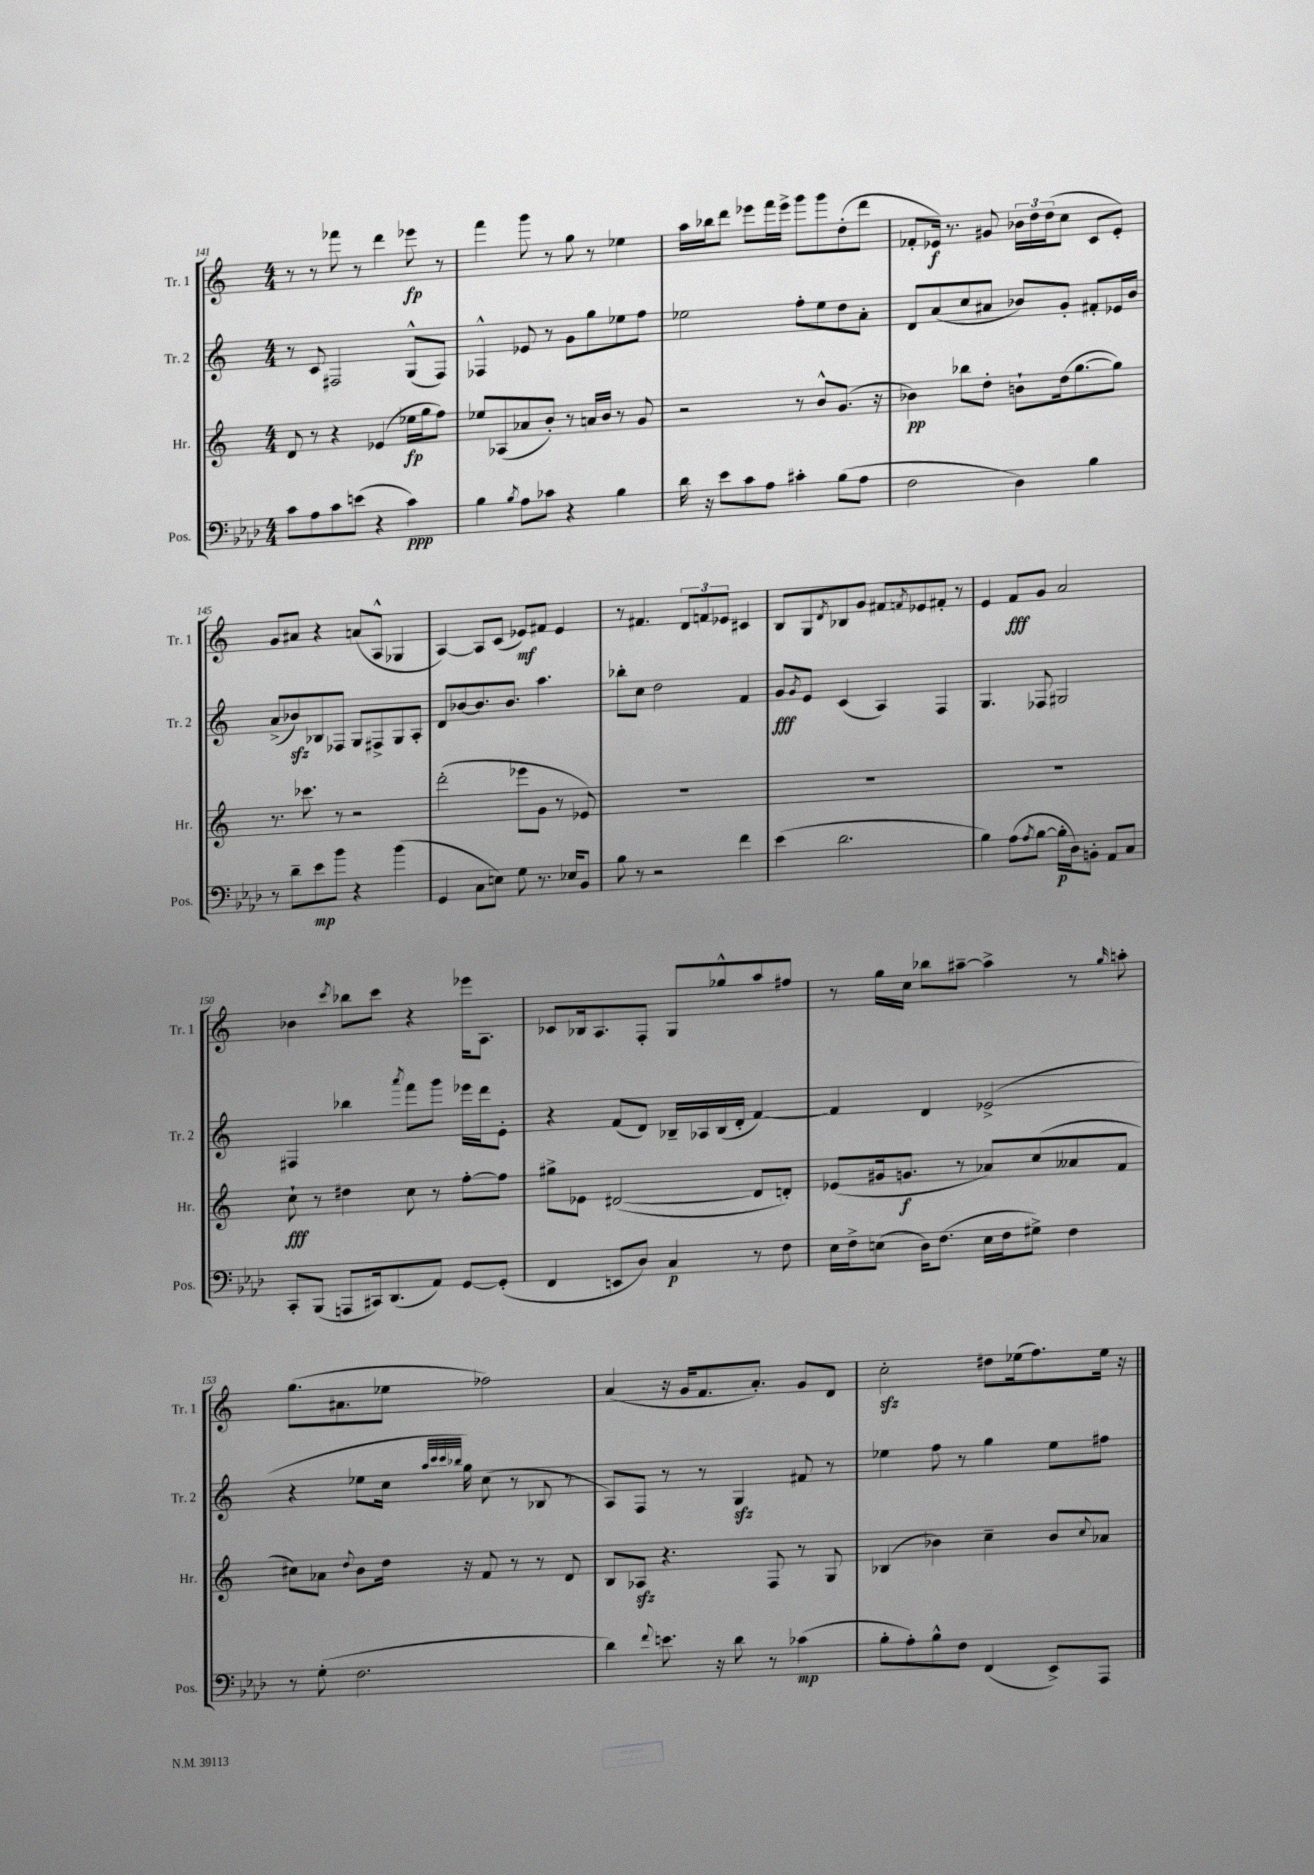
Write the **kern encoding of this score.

**kern	**dynam	**kern	**dynam	**kern	**dynam	**kern	**dynam
*part4	*part4	*part3	*part3	*part2	*part2	*part1	*part1
*staff4	*staff4	*staff3	*staff3	*staff2	*staff2	*staff1	*staff1
*I"Pos.	*	*I"Hr.	*	*I"Tr. 2	*	*I"Tr. 1	*
*I'Pos.	*	*I'Hr.	*	*I'Tr. 2	*	*I'Tr. 1	*
*clefF4	*	*clefG2	*	*clefG2	*	*clefG2	*
*k[b-e-a-d-]	*	*k[]	*	*k[]	*	*k[]	*
*M4/4	*	*M4/4	*	*M4/4	*	*M4/4	*
=141	=141	=141	=141	=141	=141	=141	=141
8c\L	.	8d/	.	8r	.	8r	.
8A-\	.	8r	.	8c/	.	8r	.
8c\	.	4r	.	2F#X/	.	8fff-X\	.
(8en\J	.	.	.	.	.	8r	.
4r	.	(4e-X/	.	.	.	4ddd\	.
4c\)	ppp	16ee-X\LL	fp	(8G^^/L	.	8eee-X\	fp
.	.	16gg\J	.	.	.	.	.
.	.	8ff\J)	.	8F#/J)	.	8r	.
=142	=142	=142	=142	=142	=142	=142	=142
4B-\	.	8ee-X/L	.	4F-X^^/	.	4fff\	.
.	.	(8A-X/	.	.	.	.	.
8qB-/	.	.	.	.	.	.	.
8A-\L	.	8a-X/	.	8e-X/	.	8ggg\	.
8c-X\J	.	8b'/J)	.	8r	.	8r	.
4r	.	8r	.	8g\L	.	8gg\	.
.	.	16an/LL	.	8gg\	.	8r	.
.	.	16b/JJ	.	.	.	.	.
4B-\	.	8r	.	8ee-X\	.	4ee-X\	.
.	.	8g/	.	8ff\J	.	.	.
=143	=143	=143	=143	=143	=143	=143	=143
16d-\	.	2r	.	2ee-X\	.	16aa\LL	.
16r	.	.	.	.	.	16bb-X\J	.
8e-\L	.	.	.	.	.	8ddd\J	.
8c\	.	.	.	.	.	8eee-X\L	.
8A-\J	.	.	.	.	.	16fff\L	.
.	.	.	.	.	.	16eee-^\JJ	.
4c#X'\	.	8r	.	8ff'\L	.	8ggg\L	.
.	.	8b^^/L	.	8ee-\	.	8ggg\	.
(8B-\L	.	(8.g/J	.	8dd\	.	(8dd'\	.
8A-\J	.	.	.	8a'\J	.	8ddd\J	.
.	.	16r	.	.	.	.	.
=144	=144	=144	=144	=144	=144	=144	=144
2F\	.	4b-X\)	pp	8d/L	.	8f-X'/L	.
.	.	.	.	(8a/	.	16e-X/Jk)	f
.	.	.	.	.	.	8.r	.
.	.	8bb-X\L	.	8cc/	.	.	.
.	.	8dd'\J	.	8a#X/J	.	8g#X/	.
4D-\)	.	8bn`\L	.	8b-X/L)	.	24b-X\LL	.
.	.	.	.	.	.	24dd\	.
.	.	.	.	.	.	(24dd\J	.
.	.	(16dd\k	.	8g'/J	.	8cc\J	.
.	.	[8.gg\	.	.	.	.	.
4B-\	.	.	.	8f#X'/L	.	8c/L	.
.	.	8gg\J])	.	16e-X/L	.	8e-'/J)	.
.	.	.	.	16b-/JJ	.	.	.
!!LO:LB:g=z
=145	=145	=145	=145	=145	=145	=145	=145
8r	.	8.r	.	(8a^/L	.	8g/L	.
8d-~\L	.	.	.	8b-Xzz/)	.	8a#X/J	.
.	.	8.ccc-X\	.	.	.	.	.
8e-\	mp	.	.	8B-X/	.	4r	.
8b-\J	.	8r	.	8F-X/J	.	.	.
4r	.	2r	.	8G/L	.	(8an/L	.
.	.	.	.	8F#X^/	.	8A^^/J	.
(4b-\	.	.	.	8G/	.	4G-X/	.
.	.	.	.	8A'/J	.	.	.
=146	=146	=146	=146	=146	=146	=146	=146
4GG/	.	(2ddd'\	.	8d/L	.	[4A/)	.
.	.	.	.	[8b-X/	.	.	.
8C\L	.	.	.	8.b-/]	.	8A/L]	.
8En\J)	.	.	.	.	.	(8c/J	.
.	.	.	.	8.b-/J	.	.	.
8G\	.	8eee-X\L	.	.	.	8e-X/L)	mf
8.r	.	8g\J	.	4.aa\	.	8f#X/J	.
.	.	8r	.	.	.	4e-/	.
16E-X/KL	.	.	.	.	.	.	.
8BB-/J	.	8e-X/)	.	.	.	.	.
=147	=147	=147	=147	=147	=147	=147	=147
8B-\	.	1r	.	8bb-X'\L	.	8r	.
8r	.	.	.	8cc\J	.	4.f#X/	.
2r	.	.	.	2dd\	.	.	.
.	.	.	.	.	.	12d/L	.
.	.	.	.	.	.	12fn/	.
.	.	.	.	.	.	12e-X/J	.
4f\	.	.	.	4f/	.	4c#X/	.
=148	=148	=148	=148	=148	=148	=148	=148
(4e-\	.	1r	.	8g/L	fff	8B/L	.
.	.	.	.	8qg/	.	.	.
.	.	.	.	8e/J	.	8G/	.
.	.	.	.	.	.	8qd/	.
2.d-\	.	.	.	(4c/	.	8B-X/	.
.	.	.	.	.	.	8g/J	.
.	.	.	.	4A/)	.	8f#X/L	.
.	.	.	.	.	.	8qfn/	.
.	.	.	.	.	.	8e-X/	.
.	.	.	.	4F/	.	8f#X'/J	.
.	.	.	.	.	.	8r	.
=149	=149	=149	=149	=149	=149	=149	=149
4B-\)	.	1r	.	4.G/	.	4e/	.
(8A-\L	.	.	.	.	.	8f/L	fff
8qA-/	.	.	.	.	.	.	.
[8B-\J	.	.	.	8F-X/	.	8g/J	.
16B-'\LL]	p	.	.	2G#X/	.	2a/	.
16D-\J)	.	.	.	.	.	.	.
8BBn'\J	.	.	.	.	.	.	.
8AA-/L	.	.	.	.	.	.	.
8C/J	.	.	.	.	.	.	.
!!LO:LB:g=z
=150	=150	=150	=150	=150	=150	=150	=150
8CC'/L	.	8cc`\	fff	4F#X/	.	4b-X\	.
(8BBB-/J	.	8r	.	.	.	.	.
.	.	.	.	.	.	8qccc/	.
8AAAn/L	.	4dd#X\	.	4bb-X\	.	8bb-X\L	.
16CC#X/k)	.	.	.	.	.	8ccc\J	.
(8.DD-/	.	.	.	.	.	.	.
.	.	.	.	8qaaa/	.	.	.
.	.	8cc\	.	8fff\L	.	4r	.
8AA-/J)	.	8r	.	8ggg\J	.	.	.
[8GG/L	.	[8ff'\L	.	16eee-X\LL	.	16eee-X\KL	.
.	.	.	.	16ddd\J	.	8.A\J	.
(8GG'/J]	.	8ff\J]	.	8e'\J	.	.	.
=151	=151	=151	=151	=151	=151	=151	=151
4FF/	.	8gg#X^\L	.	4r	.	8c-X/L	.
.	.	8e-X\J	.	.	.	16B-X/k	.
.	.	.	.	.	.	8.A/	.
8EEn/L	.	([2d#X/	.	(8f/L	.	.	.
8D-/J)	.	.	.	8d/J)	.	8F'/J	.
4C/	p	.	.	16B-X~/LL	.	8G/L	.
.	.	.	.	16A-X/	.	.	.
.	.	.	.	(16B-/	.	8gg-X^^/	.
.	.	.	.	16d'/JJ	.	.	.
8r	.	8d#/L]	.	[4f/)	.	8aa/	.
8F\	.	8dn'/J)	.	.	.	8ff#X/J	.
=152	=152	=152	=152	=152	=152	=152	=152
16E-\LL	.	(8e-X/L	.	4f/]	.	8r	.
16F^\J	.	.	.	.	.	.	.
(8En\J	.	16g#X/k	.	.	.	16gg\LL	.
.	.	8.gn/J	f	.	.	16cc\JJ	.
16D-\KL)	.	.	.	4d/	.	8bb-X\L	.
(8.F\J	.	.	.	.	.	.	.
.	.	8r	.	.	.	[8aa#X~\J	.
16E\LL	.	8a-X/L)	.	(2e-X^/	.	4aa#^\]	.
16F\J	.	.	.	.	.	.	.
8G#X^\J)	.	(8cc/	.	.	.	.	.
4F\	.	8a--X/	.	.	.	8r	.
.	.	.	.	.	.	16qqgg/	.
.	.	8f/J	.	.	.	8aan'\	.
!!LO:LB:g=z
=153	=153	=153	=153	=153	=153	=153	=153
8r	.	8cc#X\L)	.	4r	.	(8.gg\L	.
(8G'\	.	8a-X\J	.	.	.	.	.
.	.	.	.	.	.	8.a#X\	.
.	.	8qqdd/	.	.	.	.	.
2.F\	.	8b\L	.	8ee-X\L	.	.	.
.	.	16dd\Jk	.	16cc\Jk	.	8ee-X\J	.
.	.	.	.	32qqaa/LLL	.	.	.
.	.	.	.	32qqccc/	.	.	.
.	.	.	.	32qqccc/	.	.	.
.	.	.	.	32qqbb-X/JJJ	.	.	.
.	.	16r	.	16gg\)	.	.	.
.	.	8f/	.	(8cc\	.	2ff-X\)	.
.	.	8r	.	8r	.	.	.
.	.	8r	.	8B-X/	.	.	.
.	.	8d/	.	8r	.	.	.
=154	=154	=154	=154	=154	=154	=154	=154
4d-\)	.	8B/L	.	8A/L)	.	(4a/	.
.	.	8A-Xzz/J	.	8F/J	.	.	.
8qqf/	.	.	.	.	.	.	.
8.en\	.	4.r	.	8r	.	16r	.
.	.	.	.	.	.	16g/KL	.
.	.	.	.	8r	.	8.f/	.
16r	.	.	.	.	.	.	.
8d-\	.	.	.	4Gzz/	.	.	.
.	.	.	.	.	.	8.a'/J)	.
8r	.	8F/	.	.	.	.	.
(4c-X\	mp	8r	.	8f#X/	.	8g/L	.
.	.	8G/	.	8r	.	8d/J	.
=155	=155	=155	=155	=155	=155	=155	=155
8B-'\L	.	(4B-X/	.	4ee-X\	.	2cczz'\	.
8A-'\)	.	.	.	.	.	.	.
8B-^^\	.	4b-X\)	.	8ff\	.	.	.
8F\J	.	.	.	8r	.	.	.
(4FF/	.	4cc~\	.	4gg\	.	8dd#X\L	.
.	.	.	.	.	.	(16ee-X\k	.
.	.	.	.	.	.	8.ff\)	.
8EE-^/L)	.	8b-/L	.	8ee-\L	.	.	.
.	.	8qqcc/	.	.	.	.	.
8AAA-/J	.	8a-X/J	.	8ff#X\J	.	16ee-\Jk	.
.	.	.	.	.	.	16r	.
==	==	==	==	==	==	==	==
*-	*-	*-	*-	*-	*-	*-	*-
